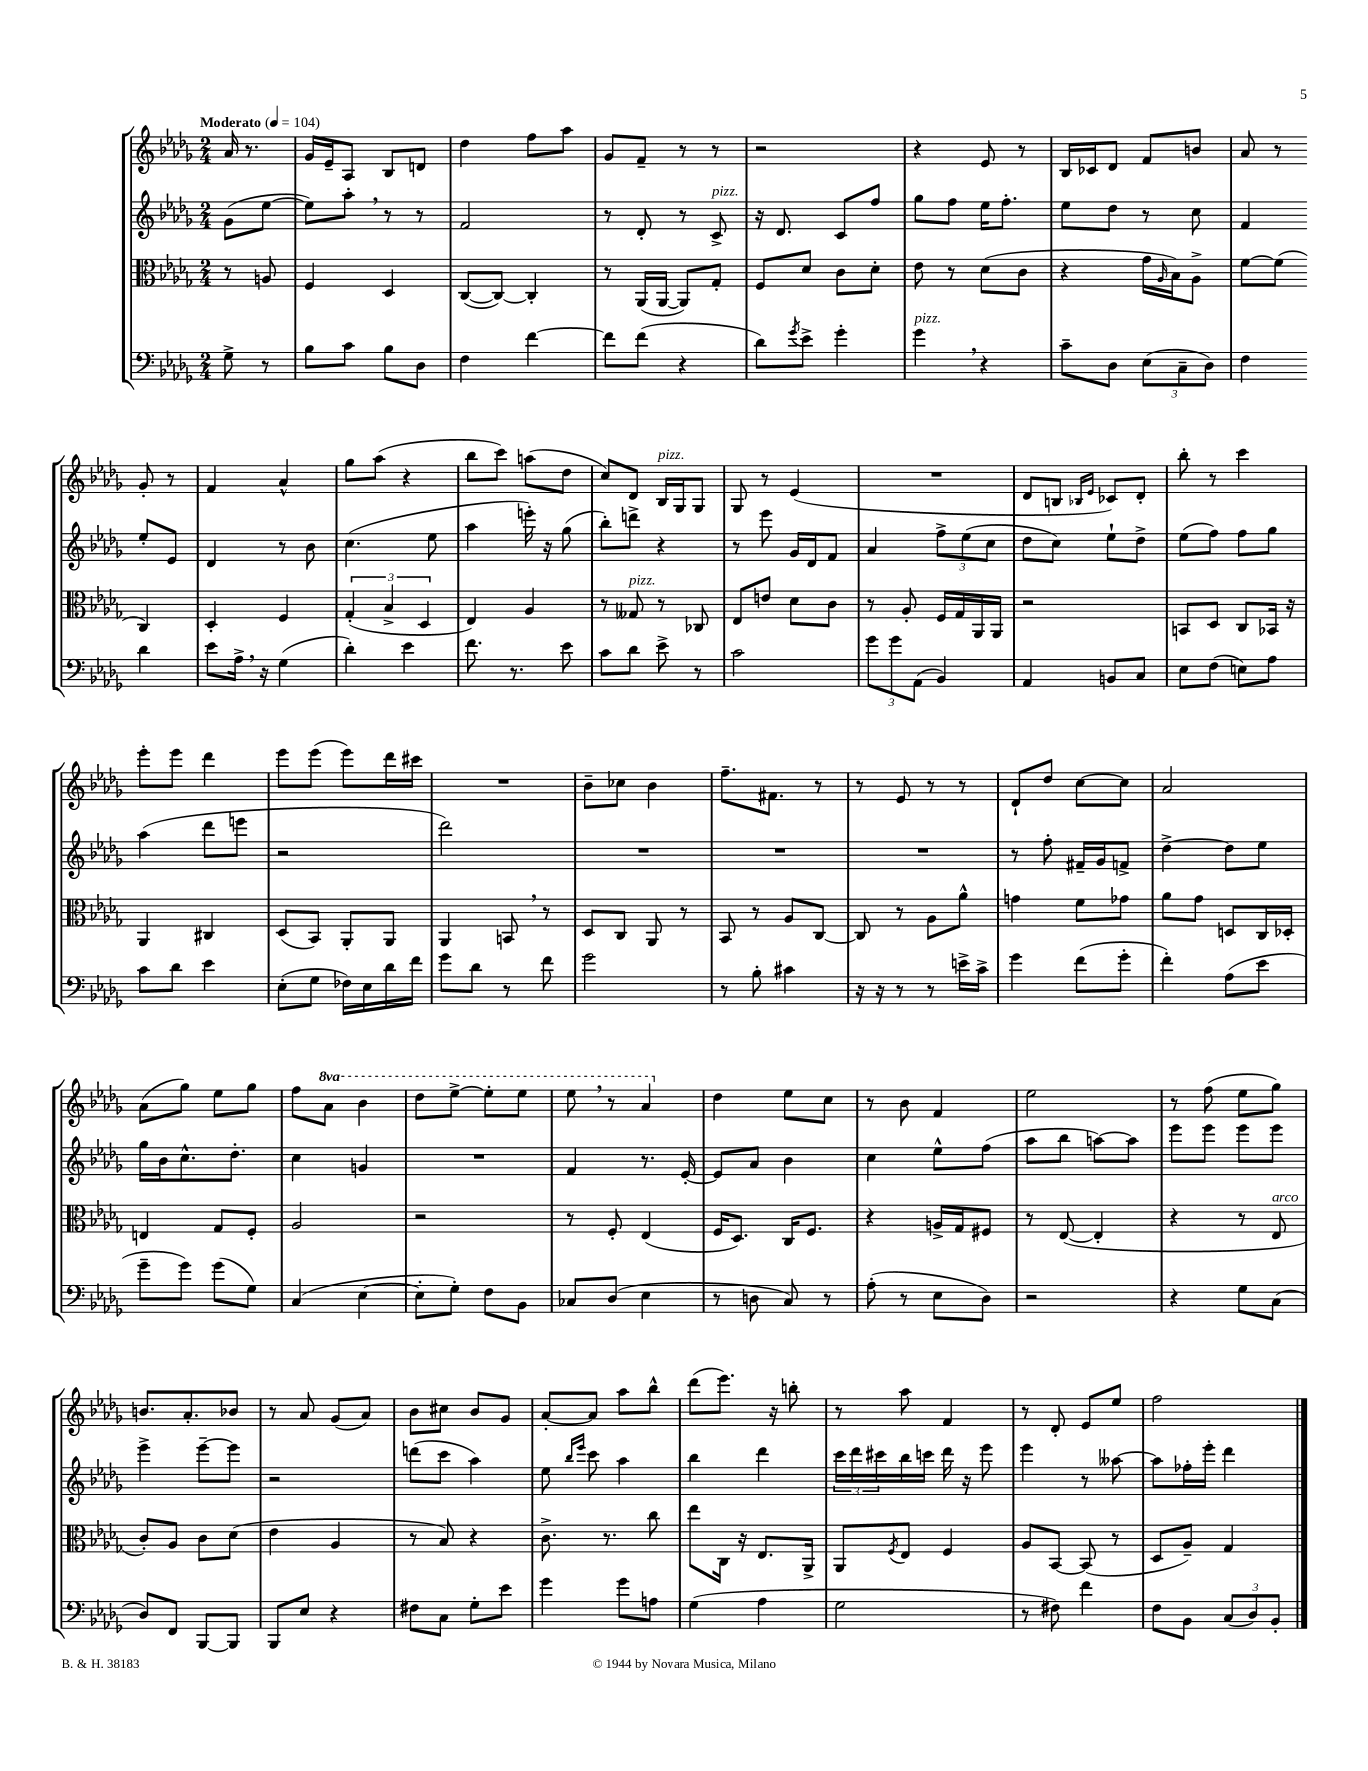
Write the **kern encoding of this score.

**kern	**kern	**kern	**kern
*part4	*part3	*part2	*part1
*staff4	*staff3	*staff2	*staff1
*clefF4	*clefC3	*clefG2	*clefG2
*k[b-e-a-d-g-]	*k[b-e-a-d-g-]	*k[b-e-a-d-g-]	*k[b-e-a-d-g-]
*M2/4	*M2/4	*M2/4	*M2/4
*MM104	*MM104	*MM104	*MM104
=	=	=	=
!	!	!	!LO:TX:a:B:t=Moderato
8G-^\	8r	(8g-\L	16a-/
.	.	.	8.r
8r	8An/	[8ee-\J	.
=1	=1	=1	=1
8B-\L	4F/	8ee-\L])	16g-/LL
.	.	.	16e-~/J
8c\J	.	8aa-',\J	8A-/J
8B-\L	4D-/	8r	8B-/L
8D-\J	.	8r	8dn/J
=2	=2	=2	=2
4F\	([8C/L	2f/	4dd-\
.	8C/J_)	.	.
[4f\	4C'/]	.	8ff\L
.	.	.	8aa-\J
=3	=3	=3	=3
8f\L]	8r	8r	8g-/L
(8f\J	(16AA-/LL	8d-'/	8f~/J
.	[16AA-/JJ	.	.
4r	8AA-/L])	8r	8r
!	!	!LO:TX:a:i:t=pizz.	!
.	8G-'/J	8c^/	8r
=4	=4	=4	=4
8d-\L)	8F/L	16r	2r
.	.	8.d-/	.
8qg-/	.	.	.
8e-^\J	8d-/J	.	.
4g-'\	8c\L	8c/L	.
.	8d-'\J	8ff/J	.
=5	=5	=5	=5
!LO:TX:a:i:t=pizz.	!	!	!
4g-,\	8e-\	8gg-\L	4r
.	8r	8ff\J	.
4r	(8d-\L	16ee-\KL	8e-/
.	.	8.ff'\J	.
.	8c\J	.	8r
=6	=6	=6	=6
8c~\L	4r	8ee-\L	16B-/LL
.	.	.	16c-X/J
8D-\J	.	8dd-\J	8d-/J
(12E-\L	16g-\LL	8r	8f/L
.	16qqA-/	.	.
.	16B-\J)	.	.
12C~\	.	.	.
.	8A-^\J	8cc\	8bn/J
12D-\J)	.	.	.
=7	=7	=7	=7
4F\	[8f\L	4f/	8a-/
.	(8f\J]	.	8r
4d-\	4C/)	8ee-'/L	8g-'/
.	.	8e-/J	8r
!!LO:LB:g=z
=8	=8	=8	=8
8e-\L	4D-'/	4d-/	4f/
16A-^,\Jk	.	.	.
16r	.	.	.
(4G-\	4F/	8r	4a-^^/
.	.	8b-\	.
=9	=9	=9	=9
4d-'\)	(6G-'/	(4.cc\	8gg-\L
.	.	.	(8aa-\J
.	6B-^/	.	.
4e-\	.	.	4r
.	6D-/	.	.
.	.	8ee-\	.
=10	=10	=10	=10
8.f\	4E-/)	4aa-\	8bb-\L
.	.	.	8ccc\J)
8.r	.	.	.
.	4A-/	16eeen'\)	(8aan\L
.	.	16r	.
8e-\	.	(8gg-\	8dd-\J
=11	=11	=11	=11
8c\L	8r	8bb-'\L)	8cc/L)
!	!LO:TX:a:i:t=pizz.	!	!
8d-\J	8G--X/	8dddn^\J	8d-/J
!	!	!	!LO:TX:a:i:t=pizz.
8e-^\	8r	4r	16B-/LL
.	.	.	16G-/J
8r	8C-X/	.	8G-/J
=12	=12	=12	=12
2c\	8E-/L	8r	8G-/
.	8en/J	8eee-\	8r
.	8d-\L	16g-/LL	(4e-/
.	.	16d-/J	.
.	8c\J	8f/J	.
=13	=13	=13	=13
12g-\L	8r	4a-/	2r
12g-\	.	.	.
.	8A-'/	.	.
(12AA-\J	.	.	.
4BB-/)	16F/LL	12ff^\L	.
.	16G-/	.	.
.	.	(12ee-\	.
.	16AA-/	.	.
.	.	12cc\J	.
.	16AA-/JJ	.	.
=14	=14	=14	=14
4AA-/	2r	8dd-\L	8d-/L
.	.	8cc\J)	8Bn/J
.	.	.	16qqB-X/LL
.	.	.	16qqe-/JJ
8BBn/L	.	8ee-`\L	8c-X/L)
8C/J	.	8dd-^\J	8d-'/J
=15	=15	=15	=15
8E-\L	8BBn/L	(8ee-\L	8bb-'\
(8F\J	8D-/J	8ff\J)	8r
8En\L)	8C/L	8ff\L	4ccc\
8A-\J	16BB-X/Jk	8gg-\J	.
.	16r	.	.
!!LO:LB:g=z
=16	=16	=16	=16
8c\L	4AA-/	(4aa-\	8eee-'\L
8d-\J	.	.	8eee-\J
4e-\	4C#X/	8ddd-\L	4ddd-\
.	.	8eeen\J	.
=17	=17	=17	=17
(8E-'\L	(8D-/L	2r	8eee-\L
8G-\J	8BB-/J)	.	(8eee-\J
16F-X\LL)	8AA-'/L	.	8eee-\L)
16E-\	.	.	.
16d-\	8AA-/J	.	16ddd-\L
16f\JJ	.	.	16ccc#X\JJ
=18	=18	=18	=18
8g-\L	4AA-/	2ddd-\)	2r
8d-\J	.	.	.
8r	8BBn,/	.	.
8f\	8r	.	.
=19	=19	=19	=19
2g-\	8D-/L	2r	8b-~\L
.	8C/J	.	8cc-X\J
.	8AA-/	.	4b-\
.	8r	.	.
=20	=20	=20	=20
8r	8BB-/	2r	8.ff~\L
8B-'\	8r	.	.
.	.	.	8.f#X\J
4c#X\	8A-/L	.	.
.	[8C/J	.	8r
=21	=21	=21	=21
16r	8C/]	2r	8r
16r	.	.	.
8r	8r	.	8e-/
8r	8A-\L	.	8r
16en^\LL	8a-^^\J	.	8r
16c^\JJ	.	.	.
=22	=22	=22	=22
4g-\	4gn\	8r	8d-`/L
.	.	8ff'\	8dd-/J
(8f\L	8f\L	16f#X~/LL	[8cc\L
.	.	16g-/J	.
8g-'\J	8g-X\J	8fn^/J	8cc\J]
=23	=23	=23	=23
4f'\)	8a-\L	[4dd-^\	2a-/
.	8g-\J	.	.
(8A-\L	8Dn/L	8dd-\L]	.
8e-\J	16C/L	8ee-\J	.
.	16D-X'/JJ	.	.
!!LO:LB:g=z
=24	=24	=24	=24
8g-~\L	4En/	16gg-\LL	(8a-\L
.	.	16b-\J	.
8g-\J)	.	8.cc^^\	8gg-\J)
(8g-\L	8G-/L	.	8ee-\L
.	.	8.dd-'\J	.
8G-\J)	8F'/J	.	8gg-\J
=25	=25	=25	=25
(4C/	2A-/	4cc\	8ff\L
*	*	*	*8va
.	.	.	8aa-\J
[4E-\	.	4gn/	4bb-\
=26	=26	=26	=26
8E-'\L]	2r	2r	8ddd-\L
8G-'\J)	.	.	[8eee-^\J
8F\L	.	.	8eee-'\L]
8BB-\J	.	.	8eee-\J
=27	=27	=27	=27
8C-X/L	8r	4f/	8eee-,\
(8D-/J	8F'/	.	8r
4E-\	(4E-/	8.r	4aa-/
.	.	[16e-'/	.
=28	=28	=28	=28
*	*	*	*X8va
8r	16F/KL	8e-/L]	4dd-\
.	8.D-/J)	.	.
8Dn\	.	8a-/J	.
8C/)	16C/KL	4b-\	8ee-\L
.	8.F/J	.	.
8r	.	.	8cc\J
=29	=29	=29	=29
(8A-'\	4r	4cc\	8r
8r	.	.	8b-\
8E-\L	16An^/LL	8ee-^^\L	4f/
.	16G-/J	.	.
8D-\J)	8F#X/J	(8ff\J	.
=30	=30	=30	=30
2r	8r	8aa-\L	2ee-\
.	([8E-/	8bb-\J	.
.	4E-'/]	[8aan\L)	.
.	.	8aa\J]	.
=31	=31	=31	=31
4r	4r	8eee-\L	8r
.	.	8eee-\J	(8ff\
8G-\L	8r	8eee-\L	8ee-\L
!	!LO:TX:a:i:t=arco	!	!
(8C\J	8E-/	8eee-\J	8gg-\J)
!!LO:LB:g=z
=32	=32	=32	=32
8D-/L)	8c'/L)	4eee-^\	8.bn/L
8FF/J	8A-/J	.	.
.	.	.	8.a-'/
[8BBB-/L	8c\L	[8eee-~\L	.
8BBB-/J]	(8d-\J	8eee-\J]	8b-X/J
=33	=33	=33	=33
8BBB-/L	4e-\	2r	8r
8E-/J	.	.	8a-/
4r	4A-/	.	(8g-/L
.	.	.	8a-/J)
=34	=34	=34	=34
8F#X\L	8r	(8dddn\L	8b-\L
8C\J	8B-/)	8ccc\J	8cc#X\J
8G-'\L	4r	4aa-\)	8b-/L
8e-\J	.	.	8g-/J
=35	=35	=35	=35
4g-\	8.c^\	8ee-\	[8a-'/L
.	.	16qqbb-/LL	.
.	.	16qqeee-/JJ	.
.	.	8ccc\	8a-/J]
.	8.r	.	.
8g-\L	.	4aa-\	8aa-\L
8An\J	8cc\	.	8bb-^^\J
=36	=36	=36	=36
(4G-\	8ee-\L	4bb-\	(8ddd-\L
.	16C\Jk	.	8.eee-\J)
.	16r	.	.
4A-\	8.E-/L	4ddd-\	.
.	.	.	16r
.	.	.	8bbn'\
.	16AA-^/Jk	.	.
=37	=37	=37	=37
2G-\	8AA-/L	24ccc\LL	8r
.	.	24ddd-\	.
.	.	24ccc#X\	.
.	8qF/	.	.
.	8E-/J	16bb-\	8aa-\
.	.	16cccn\JJ	.
.	4F/	16ddd-\	4f/
.	.	16r	.
.	.	8eee-\	.
=38	=38	=38	=38
8r	8A-/L	4eee-\	8r
8F#X\)	[8BB-/J	.	8d-'/
4f\	(8BB-/]	8r	8e-/L
.	8r	[8aa--X\	8ee-/J
=39	=39	=39	=39
8F\L	8D-/L	8aa--\L]	2ff\
8BB-\J	8A-~/J)	16ff-X'\L	.
.	.	16eee-'\JJ	.
(12C/L	4G-/	4ddd-\	.
12D-/)	.	.	.
12BB-'/J	.	.	.
==	==	==	==
*-	*-	*-	*-
